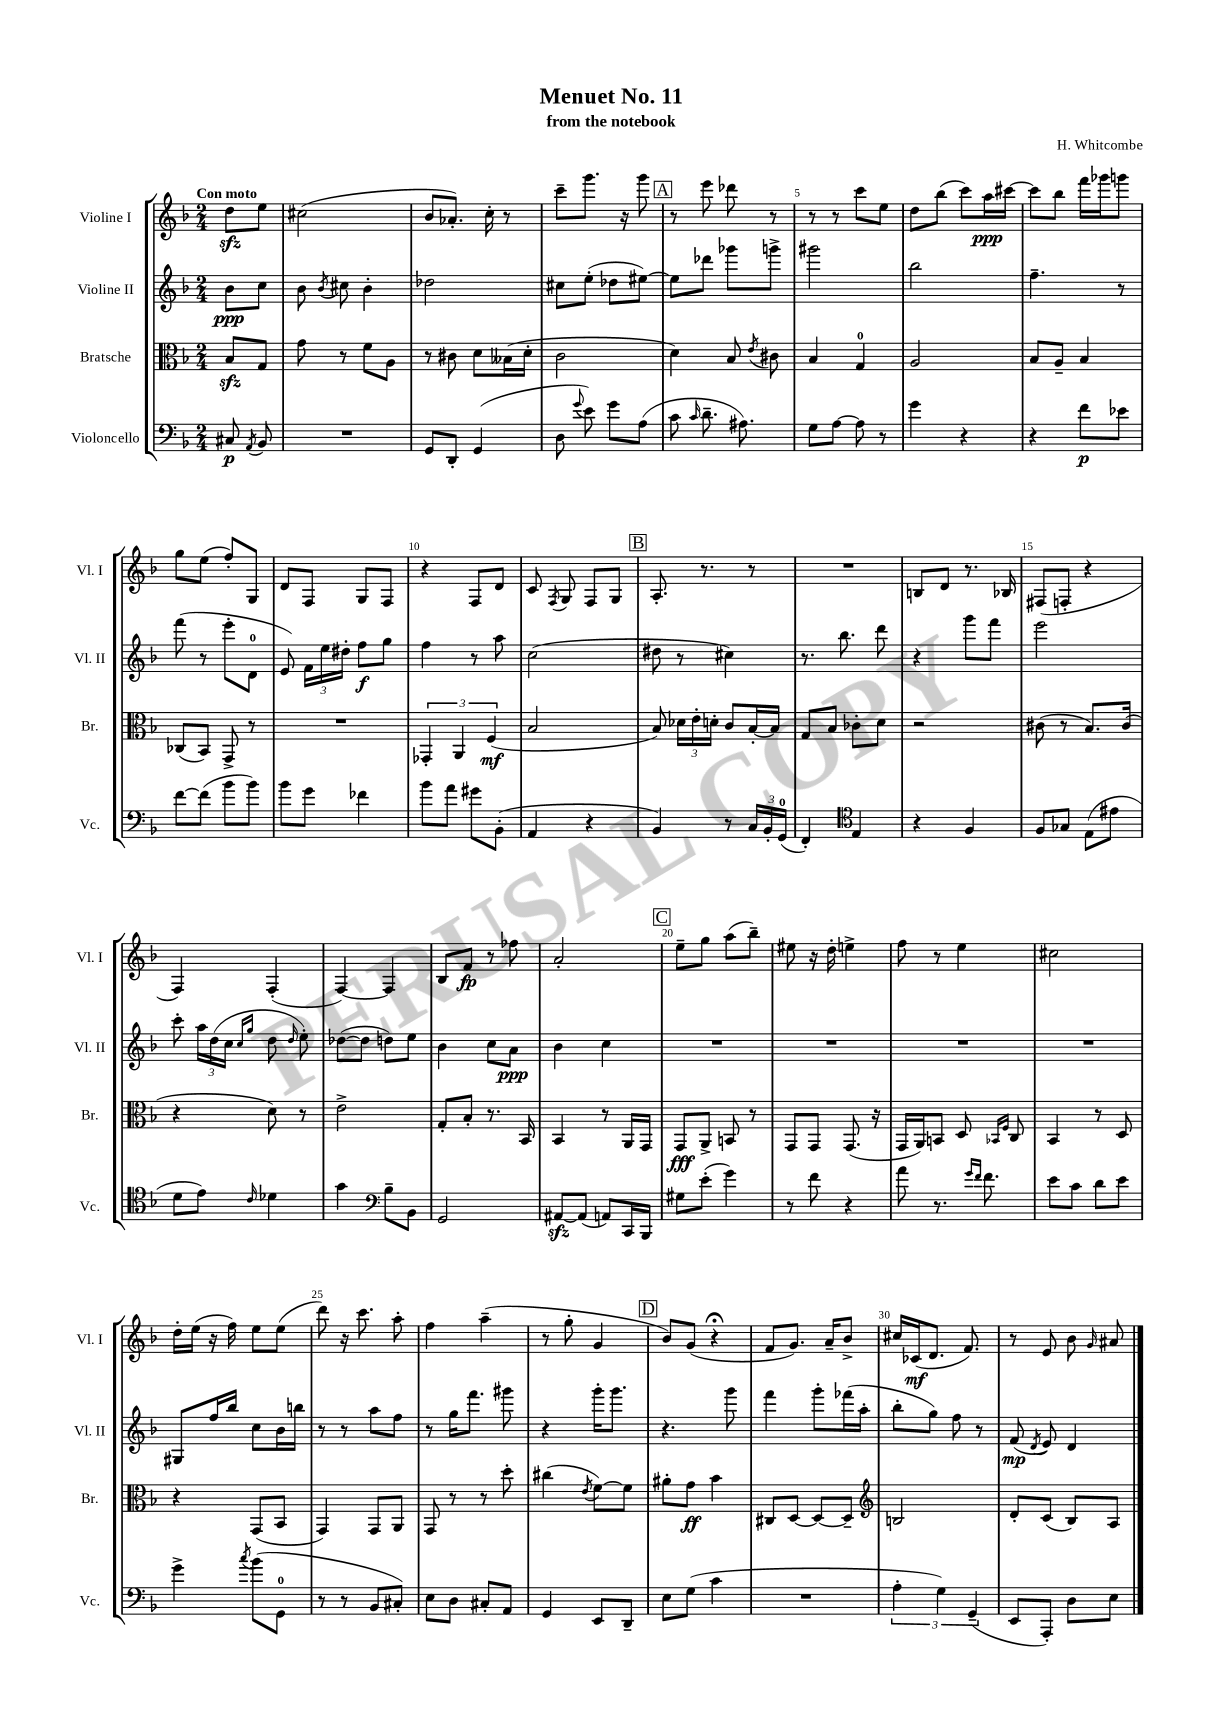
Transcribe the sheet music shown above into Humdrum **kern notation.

**kern	**dynam	**kern	**dynam	**kern	**dynam	**kern	**dynam
*part4	*part4	*part3	*part3	*part2	*part2	*part1	*part1
*staff4	*staff4	*staff3	*staff3	*staff2	*staff2	*staff1	*staff1
*I"Violoncello	*	*I"Bratsche	*	*I"Violine II	*	*I"Violine I	*
*I'Vc.	*	*I'Br.	*	*I'Vl. II	*	*I'Vl. I	*
*clefF4	*	*clefC3	*	*clefG2	*	*clefG2	*
*k[b-]	*	*k[b-]	*	*k[b-]	*	*k[b-]	*
*M2/4	*	*M2/4	*	*M2/4	*	*M2/4	*
=	=	=	=	=	=	=	=
!	!	!	!	!	!	!LO:TX:a:B:t=Con moto	!
8C#X/	p	8B-zz/L	.	8b-\L	ppp	8ddzz\L	.
8qAA/	.	.	.	.	.	.	.
8BB-/	.	8G/J	.	8cc\J	.	8ee\J	.
=1	=1	=1	=1	=1	=1	=1	=1
2r	.	8g\	.	8b-\	.	(2cc#X\	.
.	.	.	.	8qb-/	.	.	.
.	.	8r	.	8cc#X\	.	.	.
.	.	8f\L	.	4b-'\	.	.	.
.	.	8A\J	.	.	.	.	.
=2	=2	=2	=2	=2	=2	=2	=2
8GG/L	.	8r	.	2dd-X\	.	8b-/L	.
8DD'/J	.	8c#X\	.	.	.	8.a-X'/J)	.
(4GG/	.	8d\L	.	.	.	.	.
.	.	.	.	.	.	16cc'\	.
.	.	(16B--X\L	.	.	.	8r	.
.	.	16d'\JJ	.	.	.	.	.
=3	=3	=3	=3	=3	=3	=3	=3
8D\	.	2c\	.	8cc#X\L	.	8ccc~\L	.
8qqg/	.	.	.	.	.	.	.
8e\)	.	.	.	(8ee'\J	.	8.ggg\J	.
8g\L	.	.	.	8dd-X\L	.	.	.
.	.	.	.	.	.	16r	.
(8A\J	.	.	.	[8ee#X\J)	.	8ggg\	.
!!LO:REH:place=s1:t=A
=4	=4	=4	=4	=4	=4	=4	=4
8c\	.	4d\)	.	8ee#\L]	.	8r	.
16qqc/	.	.	.	.	.	.	.
8.d~\	.	.	.	8ddd-X\J	.	8eee\	.
.	.	8B-/	.	8ggg-X\L	.	8ddd-X\	.
8.A#X\)	.	.	.	.	.	.	.
.	.	8qe/	.	.	.	.	.
.	.	8c#X\	.	8gggn^\J	.	8r	.
=5	=5	=5	=5	=5	=5	=5	=5
8G\L	.	4B-/	.	2ggg#X\	.	8r	.
[8A\J	.	.	.	.	.	8r	.
8A\]	.	4G/	.	.	.	8ccc\L	.
8r	.	.	.	.	.	8ee\J	.
=6	=6	=6	=6	=6	=6	=6	=6
4g\	.	2A/	.	2bb-\	.	8dd\L	.
.	.	.	.	.	.	(8bb-\J	.
4r	.	.	.	.	.	8ccc\L)	.
.	.	.	.	.	.	16aa\L	ppp
.	.	.	.	.	.	[16ccc#X\JJ	.
=7	=7	=7	=7	=7	=7	=7	=7
4r	.	8B-/L	.	4.ff~\	.	8ccc#\L]	.
.	.	8A~/J	.	.	.	8bb-\J	.
8f\L	p	4B-/	.	.	.	16fff\LL	.
.	.	.	.	.	.	16ggg-X\J	.
8e-X\J	.	.	.	8r	.	8gggn\J	.
!!LO:LB:g=z
=8	=8	=8	=8	=8	=8	=8	=8
[8f\L	.	(8C-X/L	.	(8fff\	.	8gg\L	.
(8f\J]	.	8BB-/J)	.	8r	.	(8ee\J	.
8b-\L	.	8GG^/	.	8eee'\L	.	8ff'/L)	.
8b-\J)	.	8r	.	8d\J	.	8G/J	.
=9	=9	=9	=9	=9	=9	=9	=9
8b-\L	.	2r	.	8e/)	.	8d/L	.
8g\J	.	.	.	24f\LL	.	8F/J	.
.	.	.	.	24ee\	.	.	.
.	.	.	.	24dd#X'\JJ	.	.	.
4f-X\	.	.	.	8ff\L	f	8G/L	.
.	.	.	.	8gg\J	.	8F/J	.
=10	=10	=10	=10	=10	=10	=10	=10
8b-\L	.	6GG-X'/	.	4ff\	.	4r	.
8a\J	.	.	.	.	.	.	.
.	.	6AA/	.	.	.	.	.
8g#X\L	.	.	.	8r	.	8F/L	.
.	.	(6F/	mf	.	.	.	.
(8BB-'\J	.	.	.	8aa\	.	8d/J	.
=11	=11	=11	=11	=11	=11	=11	=11
4AA/	.	2B-/	.	(2cc\	.	8c/	.
.	.	.	.	.	.	8qF/	.
.	.	.	.	.	.	8G/	.
4r	.	.	.	.	.	8F/L	.
.	.	.	.	.	.	8G/J	.
!!LO:REH:place=s1:t=B
=12	=12	=12	=12	=12	=12	=12	=12
4BB-/)	.	8B-/)	.	8dd#X\	.	8.A'/	.
.	.	24d-X\LL	.	8r	.	.	.
.	.	24e'\	.	.	.	.	.
.	.	.	.	.	.	8.r	.
.	.	24dn'\JJ	.	.	.	.	.
8r	.	8c/L	.	4cc#X\)	.	.	.
24C/LL	.	[16B-'/L	.	.	.	8r	.
24BB-'/	.	.	.	.	.	.	.
.	.	16B-/JJ]	.	.	.	.	.
(24GG/JJ	.	.	.	.	.	.	.
=13	=13	=13	=13	=13	=13	=13	=13
4FF'/)	.	8G/L	.	8.r	.	2r	.
.	.	8B-/J	.	.	.	.	.
.	.	.	.	8.bb-\	.	.	.
*clefC4	*	*	*	*	*	*	*
4E/	.	8c-X'\L	.	.	.	.	.
.	.	8d\J	.	8ddd\	.	.	.
=14	=14	=14	=14	=14	=14	=14	=14
4r	.	2r	.	4r	.	8Bn/L	.
.	.	.	.	.	.	8d/J	.
4F/	.	.	.	8ggg\L	.	8.r	.
.	.	.	.	8fff\J	.	.	.
.	.	.	.	.	.	16B-X/	.
=15	=15	=15	=15	=15	=15	=15	=15
8F/L	.	(8c#X\	.	2eee\	.	(8F#X/L	.
8G-X/J	.	8r	.	.	.	8Fn'/J	.
(8E\L	.	8.B-/L)	.	.	.	4r	.
8e#X\J	.	.	.	.	.	.	.
.	.	(16c#/Jk	.	.	.	.	.
!!LO:LB:g=z
=16	=16	=16	=16	=16	=16	=16	=16
8d\L	.	4r	.	8ccc'\	.	4F/)	.
8e\J)	.	.	.	24aa\LL	.	.	.
.	.	.	.	(24dd\	.	.	.
.	.	.	.	24cc\JJ	.	.	.
.	.	.	.	16qqcc/LL	.	.	.
16qqc/	.	.	.	16qqgg/JJ	.	.	.
4d-X\	.	8d\)	.	8dd\	.	(4F'/	.
.	.	.	.	16qqdd/	.	.	.
.	.	8r	.	8ee'\)	.	.	.
=17	=17	=17	=17	=17	=17	=17	=17
4g\	.	2e^\	.	([8dd-X\L	.	[4F/)	.
.	.	.	.	8dd-\J]	.	.	.
*clefF4	*	*	*	*	*	*	*
8B-~\L	.	.	.	8ddn\L)	.	4F/]	.
8BB-\J	.	.	.	8ee\J	.	.	.
=18	=18	=18	=18	=18	=18	=18	=18
2GG/	.	8G'/L	.	4b-\	.	8B-/L	.
.	.	8B-'/J	.	.	.	8f/J	fp
.	.	8.r	.	8cc\L	.	8r	.
.	.	.	.	8a\J	ppp	8ff-X\	.
.	.	16BB-/	.	.	.	.	.
=19	=19	=19	=19	=19	=19	=19	=19
[8AA#Xzz/L	.	4BB-/	.	4b-\	.	2a'/	.
(8AA#/J]	.	.	.	.	.	.	.
8AAn/L)	.	8r	.	4cc\	.	.	.
16CC/L	.	16AA/LL	.	.	.	.	.
16BBB-/JJ	.	16GG/JJ	.	.	.	.	.
!!LO:REH:place=s1:t=C
=20	=20	=20	=20	=20	=20	=20	=20
8G#X\L	.	8GG/L	fff	2r	.	8ee~\L	.
(8e'\J	.	8AA^/J	.	.	.	8gg\J	.
4g\)	.	8BBn/	.	.	.	(8aa\L	.
.	.	8r	.	.	.	8bb-~\J)	.
=21	=21	=21	=21	=21	=21	=21	=21
8r	.	8GG/L	.	2r	.	8ee#X\	.
8f\	.	8GG/J	.	.	.	16r	.
.	.	.	.	.	.	16dd'\	.
4r	.	(8.GG/	.	.	.	4een^\	.
.	.	16r	.	.	.	.	.
=22	=22	=22	=22	=22	=22	=22	=22
8a\	.	16GG/LL	.	2r	.	8ff\	.
.	.	16AA/J)	.	.	.	.	.
8.r	.	8BBn/J	.	.	.	8r	.
.	.	8D/	.	.	.	4ee\	.
16qqg/LL	.	.	.	.	.	.	.
16qqf/JJ	.	.	.	.	.	.	.
8.f\	.	.	.	.	.	.	.
.	.	16qqBB-X/LL	.	.	.	.	.
.	.	16qqF/JJ	.	.	.	.	.
.	.	8C/	.	.	.	.	.
=23	=23	=23	=23	=23	=23	=23	=23
8e\L	.	4BB-/	.	2r	.	2cc#X\	.
8c\J	.	.	.	.	.	.	.
8d\L	.	8r	.	.	.	.	.
8e\J	.	8D/	.	.	.	.	.
!!LO:LB:g=z
=24	=24	=24	=24	=24	=24	=24	=24
4g^\	.	4r	.	8G#X/L	.	16dd'\LL	.
.	.	.	.	.	.	(16ee\JJ	.
.	.	.	.	16ff/L	.	16r	.
.	.	.	.	16bb-/JJ	.	16ff\)	.
8qcc/	.	.	.	.	.	.	.
(8b-\L	.	(8GG/L	.	8cc\L	.	8ee\L	.
8GG\J	.	8BB-/J	.	16b-\L	.	(8ee\J	.
.	.	.	.	16bbn\JJ	.	.	.
=25	=25	=25	=25	=25	=25	=25	=25
8r	.	4GG/)	.	8r	.	8ddd\)	.
8r	.	.	.	8r	.	16r	.
.	.	.	.	.	.	8.ccc\	.
8BB-/L	.	8GG/L	.	8aa\L	.	.	.
8C#X'/J)	.	8AA/J	.	8ff\J	.	8aa'\	.
=26	=26	=26	=26	=26	=26	=26	=26
8E\L	.	8GG/	.	8r	.	4ff\	.
8D\J	.	8r	.	16gg\KL	.	.	.
.	.	.	.	8.fff\J	.	.	.
8C#X'/L	.	8r	.	.	.	(4aa~\	.
8AA/J	.	8dd'\	.	8ggg#X\	.	.	.
=27	=27	=27	=27	=27	=27	=27	=27
4GG/	.	(4cc#X\	.	4r	.	8r	.
.	.	.	.	.	.	8gg'\	.
.	.	8qe/	.	.	.	.	.
8EE/L	.	[8f\L)	.	16ggg'\KL	.	4g/	.
.	.	.	.	8.ggg\J	.	.	.
8DD~/J	.	8f\J]	.	.	.	.	.
!!LO:REH:place=s1:t=D
=28	=28	=28	=28	=28	=28	=28	=28
8E\L	.	8a#X'\L	.	4.r	.	8b-/L)	.
(8G\J	.	8g\J	ff	.	.	(8g/J	.
4c\	.	4b-\	.	.	.	4r;<	.
.	.	.	.	8ggg\	.	.	.
=29	=29	=29	=29	=29	=29	=29	=29
2r	.	8C#X/L	.	4fff\	.	8f/L	.
.	.	[8D/J	.	.	.	8.g/J)	.
.	.	8D/L_	.	8ggg'\L	.	.	.
.	.	.	.	.	.	16a~/KL	.
.	.	8D~/J]	.	(16fff-X\L	.	8b-^/J	.
.	.	.	.	16aa'\JJ	.	.	.
=30	=30	=30	=30	=30	=30	=30	=30
*	*	*clefG2	*	*	*	*	*
6A'\	.	2Bn/	.	8bb-'\L	.	16cc#X/LL	.
.	.	.	.	.	.	(16c-X/J	mf
.	.	.	.	8gg\J)	.	8.d/J	.
6G\)	.	.	.	.	.	.	.
.	.	.	.	8ff\	.	.	.
.	.	.	.	.	.	8.f/)	.
(6GG~/	.	.	.	.	.	.	.
.	.	.	.	8r	.	.	.
=31	=31	=31	=31	=31	=31	=31	=31
8EE/L	.	8d'/L	.	(8f/	mp	8r	.
.	.	.	.	8qd/	.	.	.
8AAA'/J)	.	(8c/J	.	8e/)	.	8e/	.
8D\L	.	8B-/L)	.	4d/	.	8b-\	.
.	.	.	.	.	.	16qqg/	.
8E\J	.	8A/J	.	.	.	8a#X/	.
==	==	==	==	==	==	==	==
*-	*-	*-	*-	*-	*-	*-	*-
